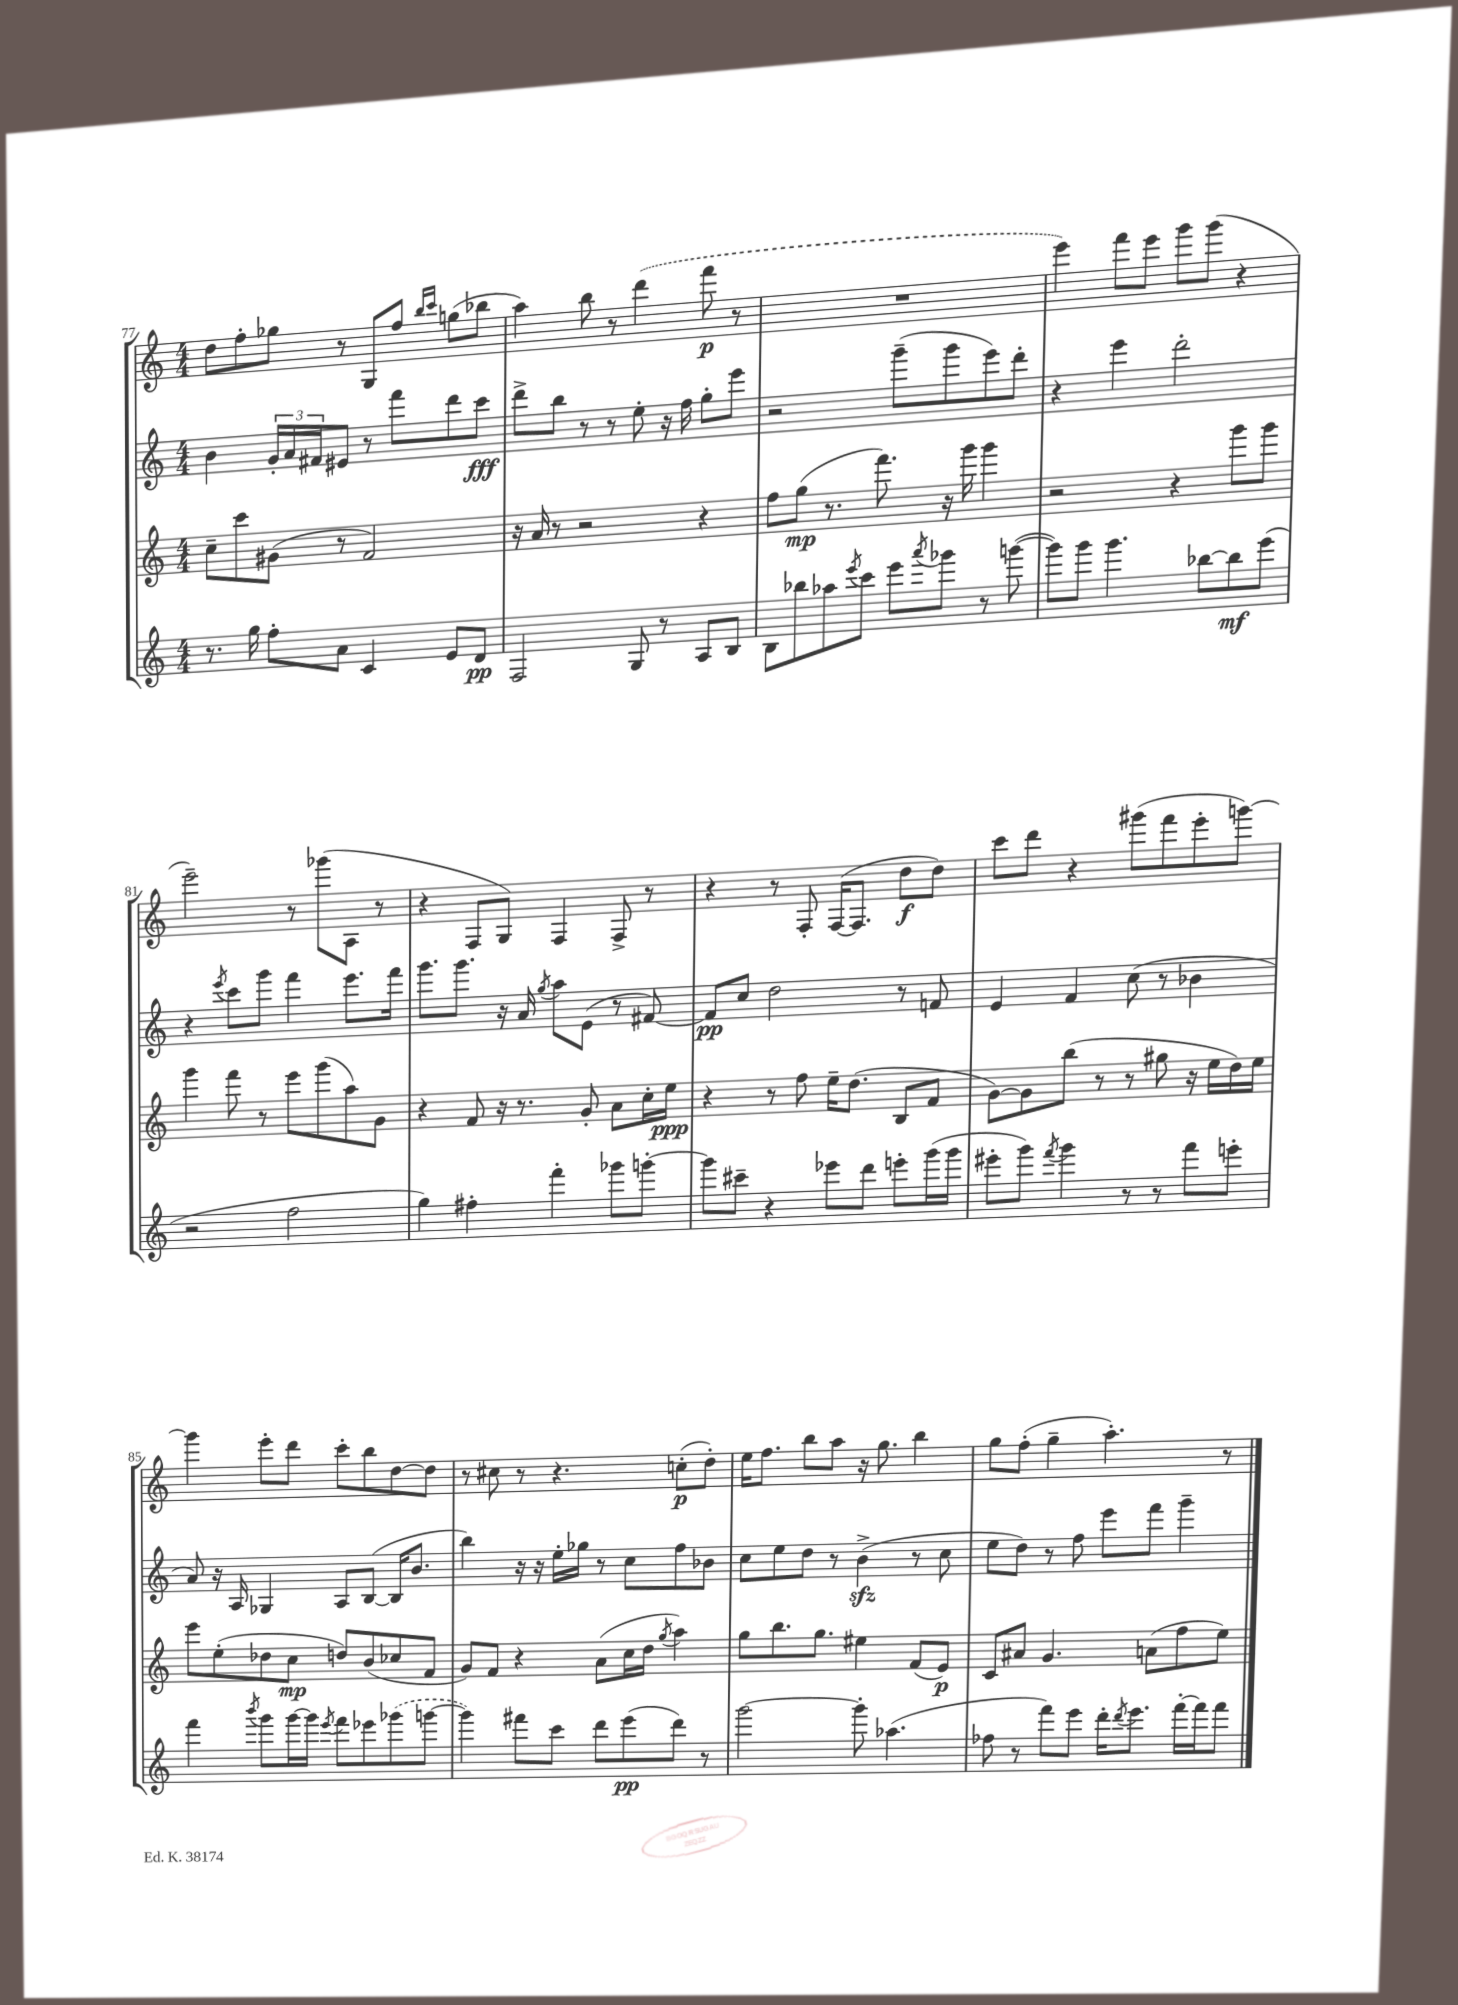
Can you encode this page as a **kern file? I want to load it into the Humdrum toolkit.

**kern	**kern	**kern	**kern
*staff4	*staff3	*staff2	*staff1
*clefG2	*clefG2	*clefG2	*clefG2
*k[]	*k[]	*k[]	*k[]
*M4/4	*M4/4	*M4/4	*M4/4
8.r	8cc~\L	4b\	8dd\L
.	8ccc\	.	8ff'\
16gg\	.	.	.
8ff'\L	(8g#\J	24g'/LL	8gg-\J
.	.	24a/	.
.	.	24f#/J	.
8a\J	8r	8e#/J	8r
4c/	2f/)	8r	8G/L
.	.	8fff\L	8ff/J
.	.	.	16qqbb/LL
.	.	.	16qqccc/JJ
8e/L	.	8ddd\	(8gg\L
8d/J	.	8ccc\J	8bb-\J
=	=	=	=
2F/	16r	8ddd^\L	4aa\)
.	16a/	.	.
.	8r	8bb\J	.
.	2r	8r	8bb\
.	.	8r	8r
8G/	.	8ee'\	(4ddd\
8r	.	16r	.
.	.	16ff\	.
8A/L	4r	8gg'\L	8fff\
8B/J	.	8eee\J	8r
=	=	=	=
8B\L	8ff\L	2r	1r
8bb-\	(8gg\J	.	.
8aa-\	8.r	.	.
8qeee/	.	.	.
8ccc\J	.	.	.
.	8.fff\)	.	.
8eee\L	.	(8ggg~\L	.
8qaaa/	.	.	.
8ggg-\J	16r	8ggg\	.
.	16ggg\	.	.
8r	4ggg\	8eee\)	.
([8ggg\	.	8ddd'\J	.
=	=	=	=
8ggg\]L)	2r	4r	4eee\)
8ggg\J	.	.	.
4.ggg\	.	4eee\	8fff\L
.	.	.	8eee\J
.	4r	2ddd'\	8ggg\L
[8bb-\L	.	.	(8ggg\J
8bb-\]	8ggg\L	.	4r
(8eee\J	8ggg\J	.	.
=	=	=	=
2r	4ggg\	4r	2eee~\)
.	.	8qeee/	.
.	8fff\	8ccc\L	.
.	8r	8ggg\J	.
2ff\	8eee\L	4fff\	8r
.	(8ggg\	.	(8ggg-\L
.	8aa\)	8.eee\L	8A\J
.	8g\J	.	8r
.	.	16fff\Jk	.
=	=	=	=
4gg\)	4r	8.ggg\L	4r
.	.	8.ggg\J	.
4ff#'\	8f/	.	8F/L
.	16r	16r	8G/J)
.	8.r	16a/	.
.	.	8qgg/	.
4fff'\	.	8aa\L	4F/
.	8g'/	(8e\J	.
8ggg-\L	8a\L	8r	8F^/
[8ggg'\J	16cc'\L	[8f#/)	8r
.	16ee\JJ	.	.
=	=	=	=
8ggg\]L	4r	8f#/]L	4r
8ccc#~\J	.	8cc/J	.
4r	8r	2dd\	8r
.	8ff\	.	8F'/
8eee-\L	16ee~\LK	.	([16F/LK
.	(8.dd\J	.	8.F/]J
8ddd\J	.	.	.
8eee'\L	8B/L	8r	8dd\L
(16ggg\L	8f/J	8f/	8dd\J)
16ggg\JJ	.	.	.
=	=	=	=
8eee#'\L	[8g\L)	4e/	8ccc\L
8ggg\J)	8g\]	.	8ddd\J
8qfff/	.	.	.
4ggg\	(8bb\J	4f/	4r
.	8r	.	.
8r	8r	(8cc\	(8ggg#\L
8r	8gg#\	8r	8fff\
8fff\L	16r	4b-\	8eee'\
.	16ee\LL	.	.
8eee'\J	16dd\)	.	[8ggg\J)
.	16ee\JJ	.	.
=	=	=	=
4fff\	8eee\L	8a/)	4ggg\]
.	(8ee'\	16r	.
.	.	16A/	.
8qbbb/	.	.	.
8ggg\L	8dd-\	4G-/	8eee'\L
[16ggg\L	8cc\J	.	8ddd\J
16ggg\]JJ	.	.	.
8qeee/	.	.	.
8fff\L	8dd/L)	8A/L	8ccc'\L
8eee-\	(8b/	([8B/J	8bb\
(8ggg-\	8cc-/	16B/]LK	[8dd\
.	.	8.b/J	.
[8ggg\J	8f/J	.	8dd\]J
=	=	=	=
4ggg\])	8g/L)	4bb\)	8r
.	8f/J	.	8cc#\
8fff#\L	4r	16r	8r
.	.	16r	.
8ccc\J	.	16ee'\LL	4.r
.	.	16gg-\JJ	.
8ddd\L	(8a\L	8r	.
(8eee\	16cc\L	8cc\L	.
.	16dd\JJ	.	.
.	8qgg/	.	.
8ddd\J)	4aa\)	8ff\	(8cc'\L
8r	.	8b-\J	8dd'\J)
=	=	=	=
[2ggg\	8gg\L	8cc\L	16ee\LK
.	.	.	8.ff\J
.	8.bb\	8ee\	.
.	.	8dd\J	8bb\L
.	8.gg\J	.	.
.	.	8r	8aa\J
8ggg'\]	4ee#\	(4b^\	16r
.	.	.	8.gg\
(4.aa-\	.	.	.
.	(8f/L	8r	4bb\
.	8e/J)	8cc\	.
=	=	=	=
8ff-\	8c/L	8ee\L	8gg\L
8r	8a#/J	8dd\J)	(8ff'\J
8fff\L)	4.g/	8r	4gg~\
8eee\J	.	8ff\	.
16ddd'\LK	.	8eee\L	4.aa'\)
8qddd/	.	.	.
8.eee\J	.	.	.
.	(8a\L	8fff\J	.
[16fff'\LL	8ff\	4ggg~\	.
16fff\]J	.	.	.
8fff\J	8ee\J)	.	8r
==	==	==	==
*-	*-	*-	*-
